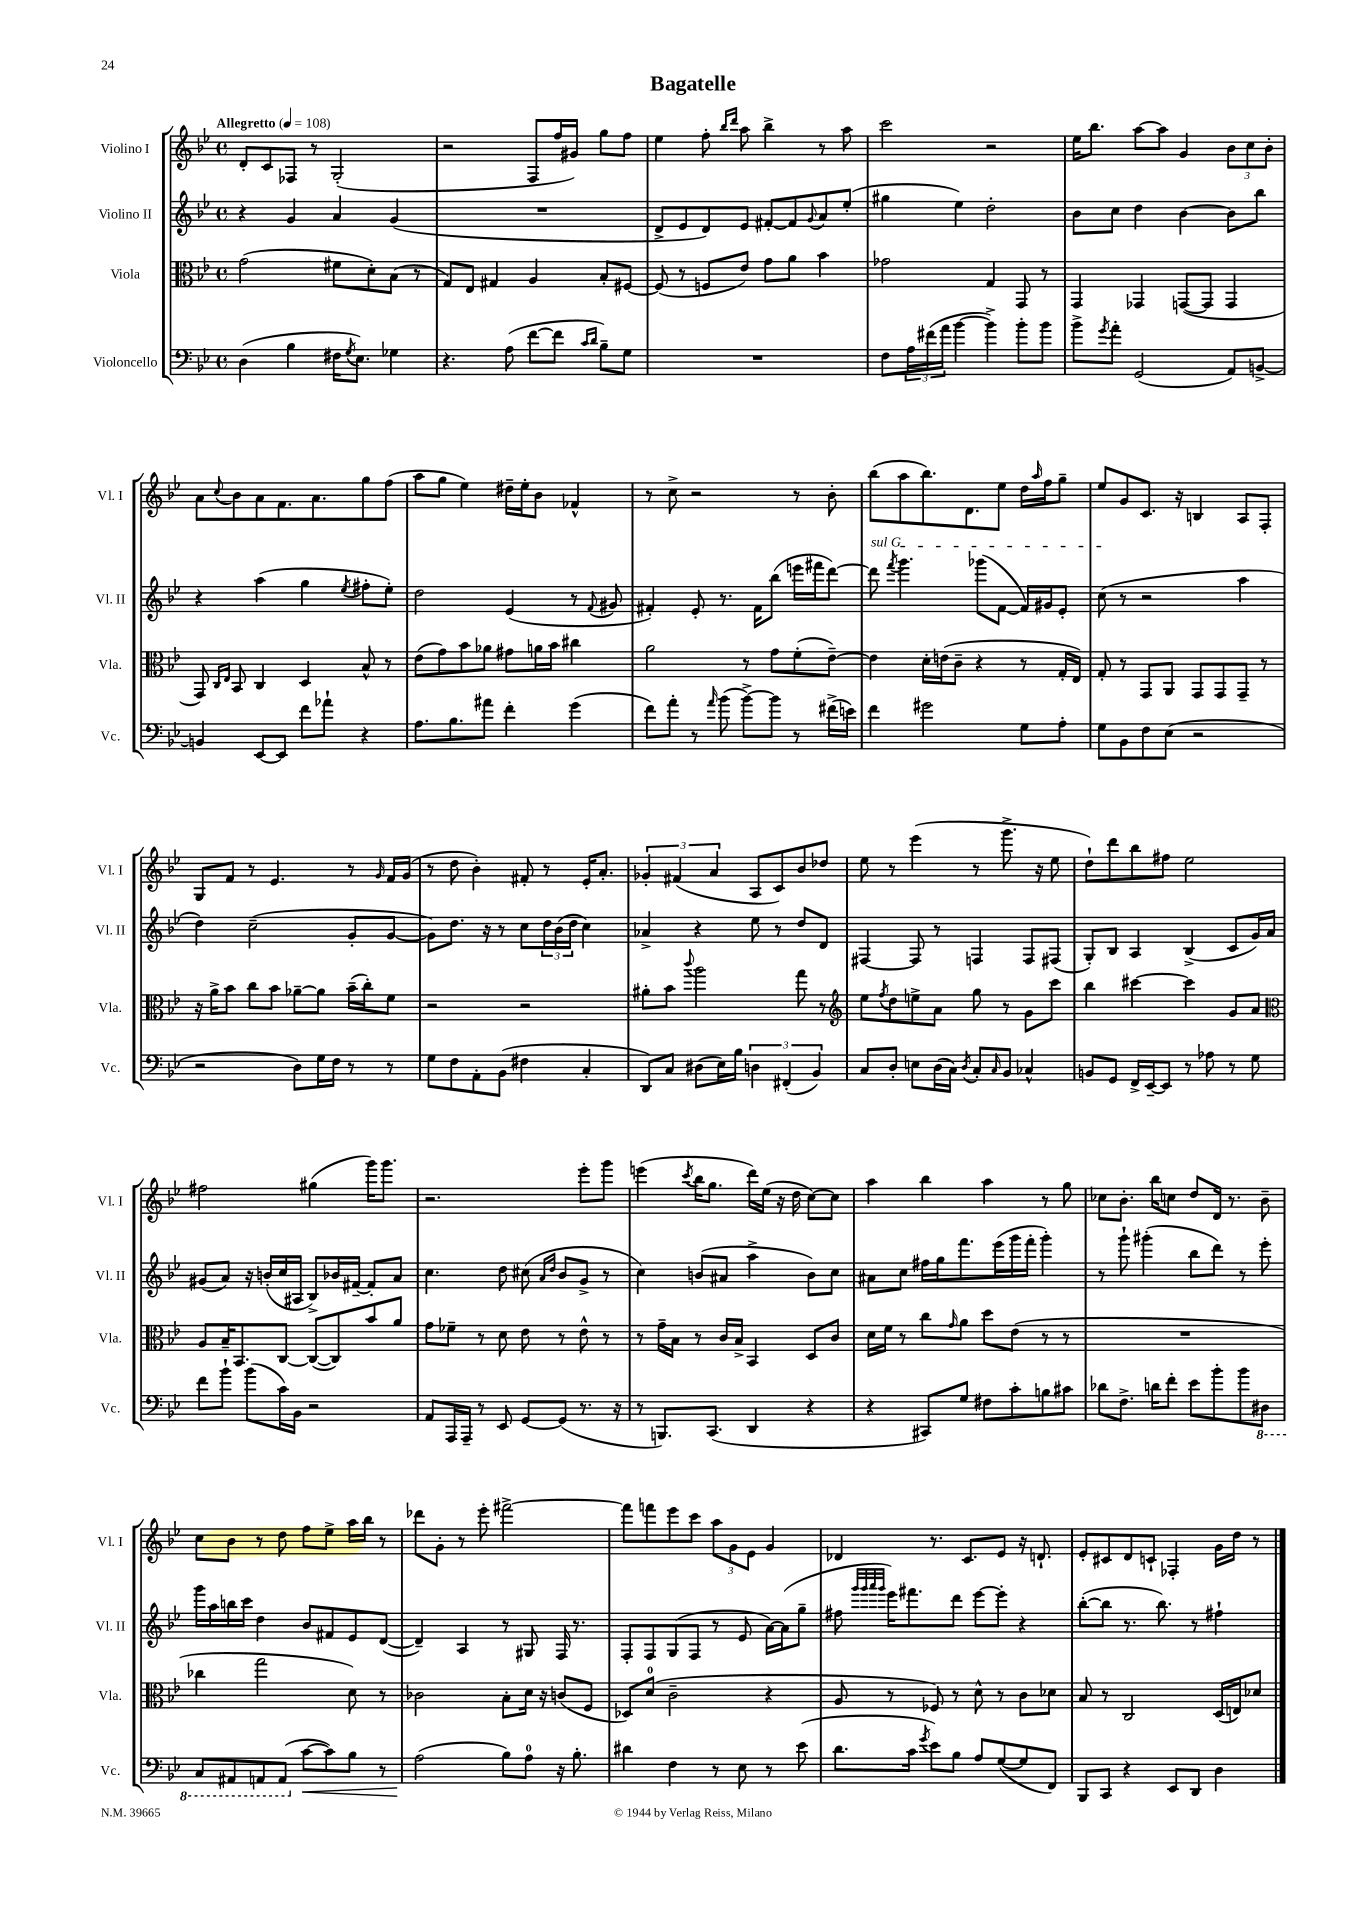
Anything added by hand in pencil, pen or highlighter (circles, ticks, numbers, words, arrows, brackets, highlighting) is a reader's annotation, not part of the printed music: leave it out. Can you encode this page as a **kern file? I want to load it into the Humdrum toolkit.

**kern	**dynam	**kern	**kern	**kern
*part4	*part4	*part3	*part2	*part1
*staff4	*staff4	*staff3	*staff2	*staff1
*I"Violoncello	*	*I"Viola	*I"Violino II	*I"Violino I
*I'Vc.	*	*I'Vla.	*I'Vl. II	*I'Vl. I
*clefF4	*	*clefC3	*clefG2	*clefG2
*k[b-e-]	*	*k[b-e-]	*k[b-e-]	*k[b-e-]
*M4/4	*	*M4/4	*M4/4	*M4/4
*met(c)	*	*met(c)	*met(c)	*met(c)
*MM108	*	*MM108	*MM108	*MM108
=1	=1	=1	=1	=1
!	!	!	!	!LO:TX:a:B:t=Allegretto
(4D\	.	(2g\	4r	8d'/L
.	.	.	.	8c/
4B-\	.	.	4g/	8F-X/J
.	.	.	.	8r
16F#X\KL	.	8f#X\L	4a/	(2G'/
8qG/	.	.	.	.
8.E-\J)	.	.	.	.
.	.	8d'\)	.	.
4G-X\	.	(8B-\J	(4g/	.
.	.	8r	.	.
=2	=2	=2	=2	=2
4.r	.	8G/L)	1r	2r
.	.	8E-/J	.	.
.	.	4G#X/	.	.
(8A\	.	.	.	.
[8f\L	.	4A/	.	8F/L
8f\J]	.	.	.	16ff/L
.	.	.	.	16g#X/JJ)
16qqc/LL	.	.	.	.
16qqd/JJ	.	.	.	.
8B-~\L)	.	8B-'/L	.	8gg\L
8G\J	.	[8F#X/J	.	8ff\J
=3	=3	=3	=3	=3
1r	.	(8F#/]	8d^/L	4ee-\
.	.	8r	8e-/	.
.	.	8Fn/L	8d/)	8ff'\
.	.	.	.	16qqbb-/LL
.	.	.	.	16qqddd/JJ
.	.	8e-/J)	8e-/J	8aa\
.	.	8g\L	[8f#X'/L	4bb-^\
.	.	8a\J	8f#/]	.
.	.	.	8qqg/	.
.	.	4b-\	8a/	8r
.	.	.	(8ee-'/J	8aa\
=4	=4	=4	=4	=4
8F\L	.	2g-X\	4gg#X\	2ccc\
24A\L	.	.	.	.
(24f#X\	.	.	.	.
24a\JJ	.	.	.	.
[4b-\	.	.	4ee-\)	.
4b-^\])	.	4G/	2dd'\	2r
8b-'\L	.	8GG/	.	.
8b-\J	.	8r	.	.
=5	=5	=5	=5	=5
8b-^\L	.	4GG/	8b-\L	16ee-\KL
.	.	.	.	8.bb-\J
8qg/	.	.	.	.
8a'\J	.	.	8cc\J	.
(2GG/	.	4GG-X/	4dd\	[8aa\L
.	.	.	.	8aa\J]
.	.	([8GGn/L	[4b-\	4g/
.	.	8GG/J]	.	.
8AA/L)	.	4GG/	8b-\L]	12b-\L
.	.	.	.	12cc\
[8BBn^/J	.	.	8bb-\J	.
.	.	.	.	12b-'\J
!!LO:LB:g=z
=6	=6	=6	=6	=6
4BBn/]	.	8GG/)	4r	8a\L
.	.	16qqC/LL	.	.
.	.	16qqE-/JJ	.	8qqcc/
.	.	8BB-/	.	8b-\
[8EE-/L	.	4C/	(4aa\	8a\
8EE-/J]	.	.	.	8.f\
8f\L	.	4D/	4gg\	.
.	.	.	.	8.a\
8a-X`\J	.	.	.	.
.	.	.	8qee-/	.
4r	.	8B-^^/	8ff#X'\L	8gg\
.	.	8r	8ee-'\J)	(8ff\J
=7	=7	=7	=7	=7
8.A\L	.	(8e-\L	2dd\	8aa\L
.	.	8g\)	.	8gg\J
8.B-\	.	.	.	.
.	.	8b-\	.	4ee-\)
8a#X\J	.	8a-X\J	.	.
4f'\	.	8g#X\L	(4e-/	16dd#X~\LL
.	.	.	.	16ee-'\J
.	.	16an\L	.	8b-\J
.	.	16b-\JJ	.	.
(4g\	.	4cc#X\	8r	4f-X^^/
.	.	.	8qqf/	.
.	.	.	8g#X/	.
=8	=8	=8	=8	=8
8f\L)	.	2a\	4f#X'/)	8r
8a'\J	.	.	.	8cc^\
8r	.	.	8e-'/	2r
16qqa/	.	.	.	.
(8b-\	.	.	8.r	.
[8b-^\L)	.	8r	.	.
.	.	.	16f#\KL	.
8b-\J]	.	8g\L	(8bb-\J	.
8r	.	(8f'\	16eeen\LL	8r
.	.	.	16fff#X\J	.
(16f#X^\LL	.	[8e-~\J)	[8ddd\J)	8b-'\
16en\JJ)	.	.	.	.
=9	=9	=9	=9	=9
!	!	!	!LO:TX:a:i:t=sul G	!
4f\	.	4e-\]	8ddd\]	(8bb-\L
.	.	.	8qfff/	.
.	.	.	4.ggg\	8aa\
2g#X\	.	16d'\LL	.	8.bb-\)
.	.	(16en\J	.	.
.	.	8c~\J	.	.
.	.	.	.	8.d\
.	.	4r	(8ggg-X\L	.
.	.	.	[8f\J	8ee-\J
8G\L	.	8r	16f/LL])	16dd\LL
.	.	.	.	16qqaa/
.	.	.	16g#X/J	16ff\J
8A'\J	.	16G'/LL	8e-'/J	8gg~\J
.	.	16E-/JJ)	.	.
=10	=10	=10	=10	=10
8G\L	.	8G'/	(8cc\	8ee-/L
8BB-\	.	8r	8r	8g/
8F\	.	8GG/L	2r	8.c/J
(8E-\J	.	8AA/J	.	.
.	.	.	.	16r
2r	.	8GG/L	.	4Bn/
.	.	8GG/	.	.
.	.	8GG~/J	4aa\	8A/L
.	.	8r	.	8F'/J
!!LO:LB:g=z
=11	=11	=11	=11	=11
2r	.	16r	4dd\)	8G/L
.	.	16a^\KL	.	.
.	.	8b-\J	.	8f/J
.	.	8cc\L	(2cc~\	8r
.	.	8b-\J	.	4.e-/
8D\L)	.	[8a-X~\L	.	.
16G\L	.	8a-\J]	.	.
16F\JJ	.	.	.	.
8r	.	(16b-~\LL	8g'/L	8r
.	.	16cc'\J)	.	.
.	.	.	.	16qqg/
8r	.	8f\J	[8g/J	16f/LL
.	.	.	.	(16g/JJ
=12	=12	=12	=12	=12
8G\L	.	2r	8g\L])	8r
8F\	.	.	8.dd\J	8dd\
8AA'\	.	.	.	4b-'\)
.	.	.	16r	.
(8BB-\J	.	.	8r	.
4F#X\	.	2r	8cc\L	8f#X'/
.	.	.	24dd\L	8r
.	.	.	(24b-\	.
.	.	.	24dd\JJ	.
4C'/	.	.	4cc\)	16e-'/KL
.	.	.	.	8.a'/J
=13	=13	=13	=13	=13
8DD/L)	.	8a#X'\L	4a-X^/	6g-X'/
8C/J	.	8b-\J	.	.
.	.	.	.	(6f#X/
.	.	8qqccc/	.	.
(8D#X\L	.	2aa\	4r	.
.	.	.	.	6a/
16E-\L)	.	.	.	.
16B-\JJ	.	.	.	.
6Dn\	.	.	8ee-\	8A/L
.	.	.	8r	8c/)
(6FF#X'/	.	.	.	.
.	.	8gg\	8dd/L	8b-/
6BB-/)	.	.	.	.
.	.	8r	8d/J	8dd-X/J
=14	=14	=14	=14	=14
*	*	*clefG2	*	*
8C/L	.	8ee-\L	[4F#X/	8ee-\
.	.	8qff/	.	.
8D'/J	.	8dd\	.	8r
8En\L	.	8een^\	8F#/]	(4eee-\
(16D\L	.	8a\J	8r	.
16C\JJ)	.	.	.	.
8qD/	.	.	.	.
8C'/L	.	8gg\	4Fn/	8r
16qqC/	.	.	.	.
8BB-/J	.	8r	.	8.ggg^\
4C-X^^/	.	8g\L	8F/L	.
.	.	.	.	16r
.	.	8ccc\J	(8F#X/J	8ee-\
=15	=15	=15	=15	=15
8BBn/L	.	4bb-\	8G'/L)	8dd`\L)
8GG/J	.	.	8B-/J	8ddd\
16FF^/LL	.	[4ccc#X\	4A/	8bb-\
[16EE-~/J	.	.	.	.
8EE-/J]	.	.	.	8ff#X\J
8r	.	4ccc#\]	(4B-^/	2ee-\
8A-X\	.	.	.	.
8r	.	8g/L	8c/L	.
8G\	.	8a/J	16g/L)	.
.	.	.	16a/JJ	.
!!LO:LB:g=z
=16	=16	=16	=16	=16
*	*	*clefC3	*	*
8f\L	.	8A/L	(8g#X/L	2ff#X\
8b-`\J	.	16B-~/K	8a/J)	.
.	.	8.BB-/	.	.
(8b-\L	.	.	16r	.
.	.	.	(16bn'/LL	.
16c\L)	.	[8C/J	16cc/	.
16BB-\JJ	.	.	16A#X/JJ	.
2r	.	(8C/L_	8B-^/L)	(4gg#X\
.	.	8C/])	16b-X/L	.
.	.	.	[16f#X~/JJ	.
.	.	8b-/	8f#'/L]	16ggg\KL)
.	.	.	.	8.ggg\J
.	.	8a/J	8a/J	.
=17	=17	=17	=17	=17
8AA/L	.	8g\L	4.cc\	2.r
16AAA/L	.	8f-X~\J	.	.
16AAA~/JJ	.	.	.	.
8r	.	8r	.	.
8EE-/	.	8d\	8dd\	.
[8GG/L	.	8e-\	(8cc#X\	.
.	.	.	16qqa/LL	.
.	.	.	16qqdd/JJ	.
(8GG/J]	.	8r	8b-/L	.
8.r	.	8e-^^\	8g^/J	8eee-'\L
.	.	8r	8r	8ggg\J
16r	.	.	.	.
=18	=18	=18	=18	=18
8r	.	8r	4cc\)	(4eeen\
8.BBBn/L)	.	16g~\LL	.	.
.	.	16B-\JJ	.	.
.	.	.	.	8qccc/
.	.	8r	(8bn/L	16bb-\KL
(8.CC/J	.	.	.	8.gg\J
.	.	16c/LL	8a#X/J	.
.	.	16B-^/JJ	.	.
4DD/	.	4BB-/	4aa^\	16ddd\LL)
.	.	.	.	(16ee-\JJ
.	.	.	.	16r
.	.	.	.	16dd\
4r	.	8D/L	8b\L)	[8cc\L)
.	.	8c/J	8cc\J	8cc\J]
=19	=19	=19	=19	=19
4r	.	16d\LL	8a#X\L	4aa\
.	.	16f\JJ	.	.
.	.	8r	8cc\J	.
8CC#X/L)	.	8cc\L	16ff#X\LL	4bb-\
.	.	.	16gg\J	.
.	.	16qqg/	.	.
8G/J	.	8a\J	8.fff\	.
8F#X\L	.	8dd\L	.	4aa\
.	.	.	(16eee-\L	.
8c'\	.	(8e-\J	16ggg\	.
.	.	.	16fff'\JJ	.
8Bn\	.	8r	4ggg'\)	8r
8c#X\J	.	8r	.	8gg\
=20	=20	=20	=20	=20
8d-X\L	.	1r	8r	8cc-X\L
8.F^\J	.	.	8ggg`\	8.b-'\J
.	.	.	(4ggg#X'\	.
16dn\KL	.	.	.	16bb-\KL
8f'\J	.	.	.	8ccn\J
8e-\L	.	.	8bb-\L	8dd/L
8b-'\	.	.	8ddd\J)	16d/Jk
.	.	.	.	8.r
8b-\	.	.	8r	.
*8ba	*	*	*	*
8DD#X\J	.	.	8eee-'\	8b-~\
!!LO:LB:g=z
=21	=21	=21	=21	=21
8CC/L	.	4cc-X\	16ggg\LL	8cc\L
.	.	.	16aa\	.
8AAA#X/	.	.	16bbn\	8b-\J
.	.	.	16ccc\JJ	.
8AAAn/	.	2gg\	4dd\	8r
(8AAA/J	.	.	.	8dd\
*X8ba	*	*	*	*
!	!LO:HP:b	!	!	!
[8c\L	<	.	8b-/L	8ff\L
8c\])	.	.	8f#X/	8ee-^\J
8B-\J	.	8d\)	8e-/	16aa\LL
.	.	.	.	16bb-\JJ
8r	.	8r	([8d/J	8r
=22	=22	=22	=22	=22
(2A\	.	2c-X\	4d~/])	8ddd-X\L
.	.	.	.	8g'\J
.	.	.	4A/	8r
.	.	.	.	8eee-'\
8B-\L)	[	8B-'\L	8r	[2fff#X^\
8A\J	.	16d\Jk	8G#X/	.
.	.	16r	.	.
16r	.	(8cn/L	16F/	.
8.B-'\	.	.	8.r	.
.	.	8F/J	.	.
=23	=23	=23	=23	=23
4d#X\	.	8D-X/L)	8F'/L	8fff#\L]
.	.	(8d/J	8F/	8fffn\
4F\	.	2c~\	(8G/	8eee-\
.	.	.	8F/J	8ccc\J
8r	.	.	8r	12aa\L
.	.	.	.	12g\
8E-\	.	.	8e-/	.
.	.	.	.	12e-\J
8r	.	4r	[16a\LL)	4g/
.	.	.	(16a\J]	.
(8e-\	.	.	8gg~\J	.
=24	=24	=24	=24	=24
8.d\L	.	8A/	8ff#X\	4d-X/
.	.	.	32qqggg/LLL	.
.	.	.	32qqggg/	.
.	.	.	32qqaaa/	.
.	.	.	32qqggg/JJJ	.
.	.	8r	16eee-\KL)	.
16c\Jk	.	.	8.fff#X\	.
8qg/	.	.	.	.
8e-\L)	.	8F-X/)	.	8.r
8B-\J	.	8r	8ddd\J	.
.	.	.	.	8.c/L
8A/L	.	8d^^\	[8eee-\L	.
([8G/	.	8r	8eee-'\J]	8e-/J
8G/]	.	8c\L	4r	16r
.	.	.	.	8.dn`/
8FF/J)	.	8d-X\J	.	.
=25	=25	=25	=25	=25
8BBB-/L	.	8B-/	([8bb-'\L	8e-'/L
8CC/J	.	8r	8bb-\J]	8c#X/
4r	.	2C/	8.r	8d/
.	.	.	.	8cn`/J
.	.	.	8.bb-\)	.
8EE-/L	.	.	.	4F-X'/
8DD/J	.	.	8r	.
4D\	.	(16D/LL	4ff#X`\	16g\LL
.	.	16En/J)	.	16dd\JJ
.	.	8d-X/J	.	8r
==	==	==	==	==
*-	*-	*-	*-	*-
